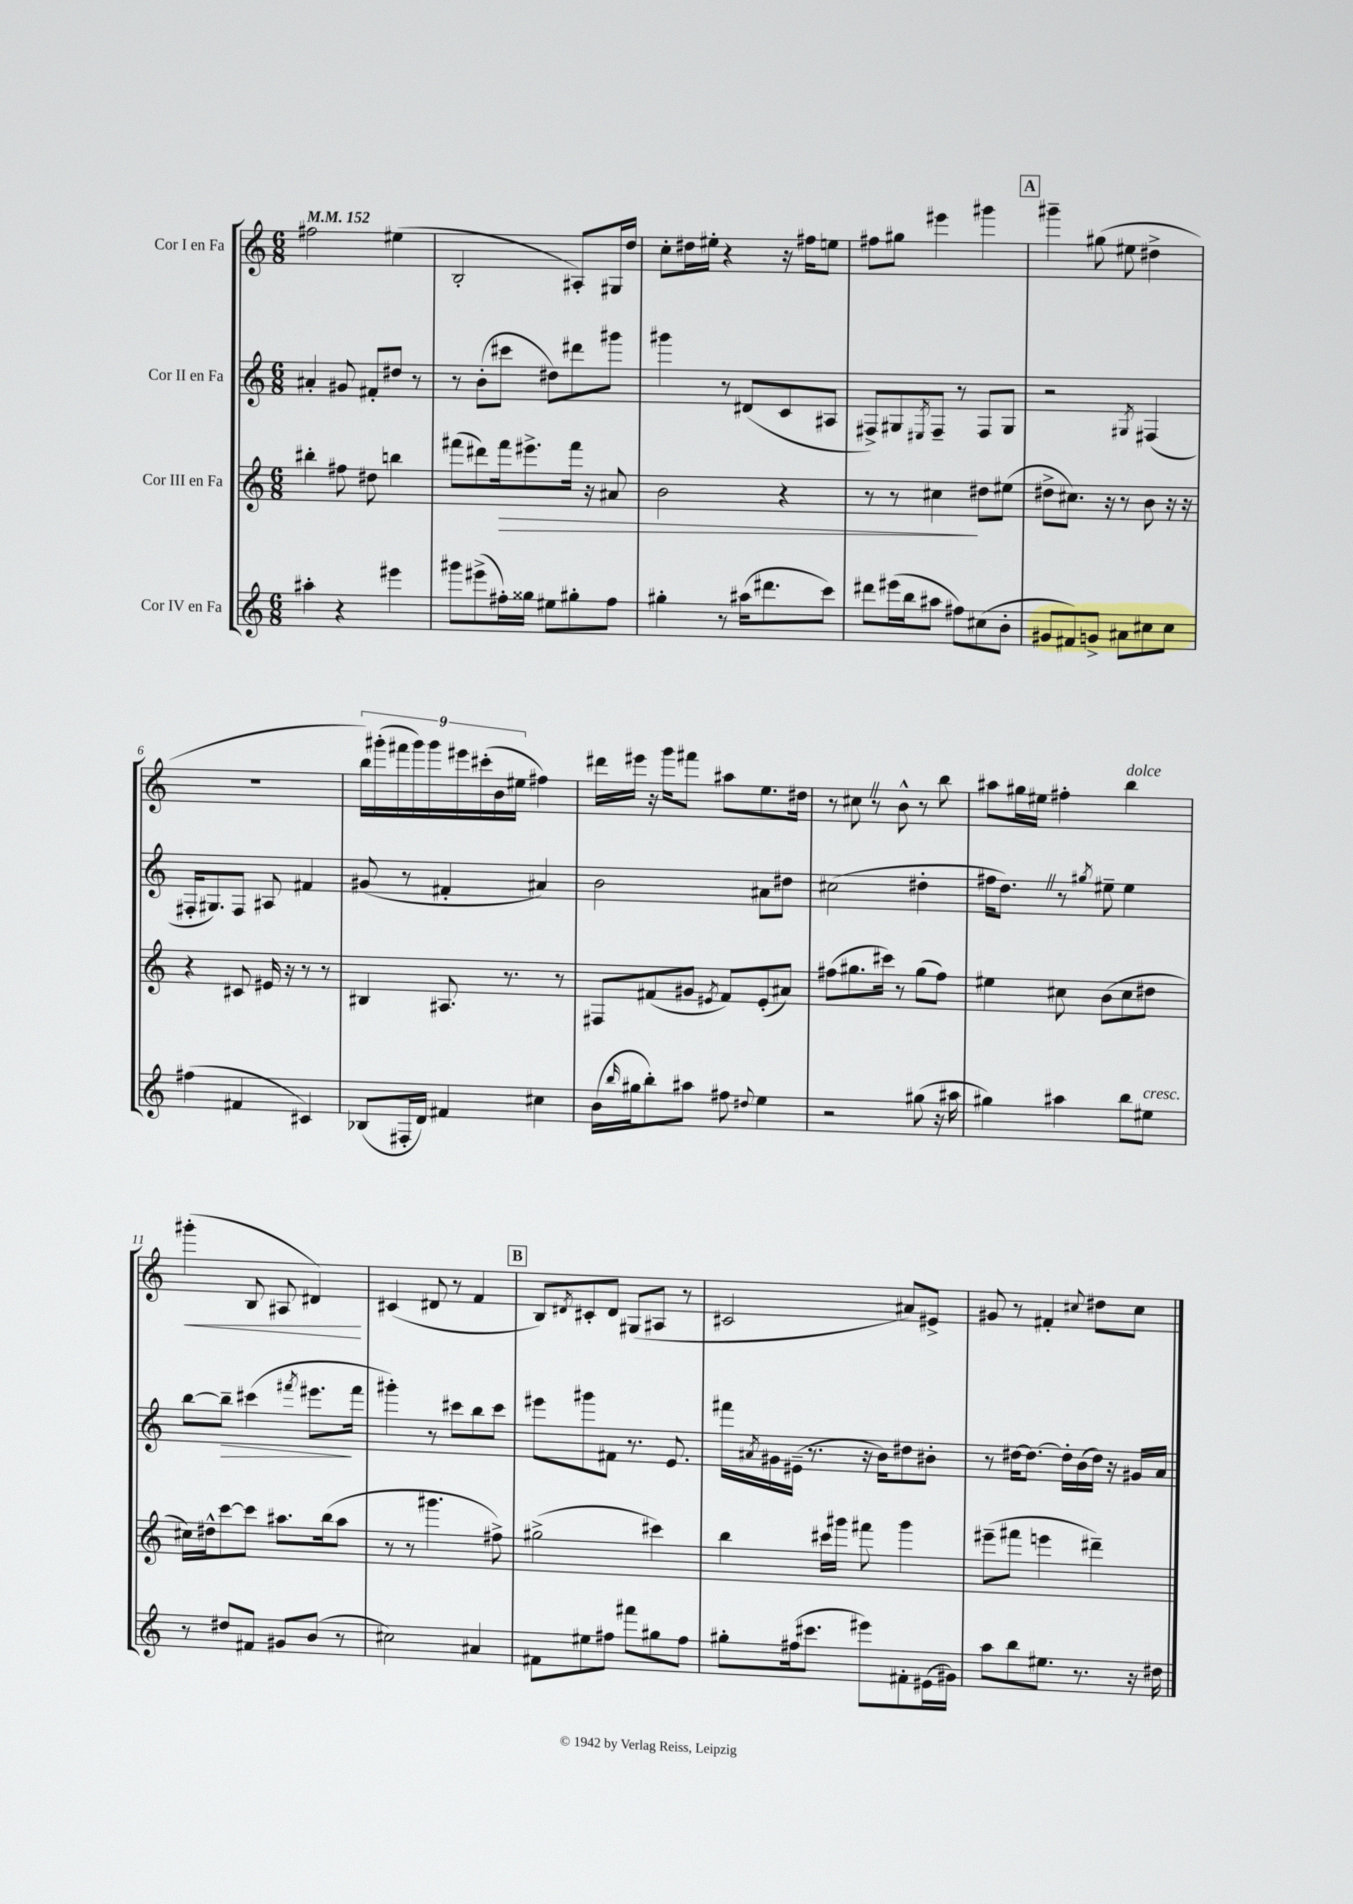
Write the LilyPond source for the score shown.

<<
\new StaffGroup <<
\new Staff = "s0" \with { instrumentName = "Cor I en Fa" } {
    \clef treble \key c \major \numericTimeSignature \time 6/8 \tempo 4 = 152
    fis''2 eis''4( |
    b2-. ais8-.) gis16 d''16 |
    c''8-. dis''16 eis''16-. r4 r16 fis''16 e''8 |
    fis''8 gis''8 eis'''4 gis'''4 |
    \mark \markup { \box "A" } gis'''4-- gis''8( eis''8 dis''4-> |
    R2. |
    \tuplet 9/8 { b''16) gis'''16-.( fis'''16 gis'''16) gis'''16 eis'''16 cis'''16-.( b'16 eis''16 } fis''4) |
    dis'''16 eis'''16 r16 g'''16 fis'''8 ais''8 e''8. dis''16 |
    r8 cis''8 \once \override BreathingSign.text = \markup { \musicglyph "scripts.caesura.straight" } \breathe r8 b'8-^ r8 b''8 |
    ais''8 gis''16 eis''16 fis''4-. b''4^\markup { \italic "dolce" } |
    gis'''4-.\<( b8 ais8 dis'4\!) |
    cis'4( dis'8 r8 f'4 |
    \mark \markup { \box "B" } b8) \acciaccatura { dis'8 } cis'8-. dis'8 gis8( ais8 r8 |
    cis'2 ais'8) eis'8-> |
    gis'8 r8 fis'4-. \appoggiatura { cis''8 } dis''8 cis''8 \bar "|." |
}
\new Staff = "s1" \with { instrumentName = "Cor II en Fa" } {
    \clef treble \key c \major \numericTimeSignature \time 6/8
    ais'4-. gis'8 fis'8-. dis''8 r8 |
    r8 b'8-.( cis'''8 dis''8) dis'''8 gis'''8 |
    gis'''4 r8 dis'8( c'8 ais8 |
    fis8->) gis8 \acciaccatura { eis8 } fis8-- r8 fis8 gis8 |
    \mark \markup { \box "A" } r2 \acciaccatura { gis8 } fis4( |
    fis16-. gis8.) fis8 ais8 fis'4 |
    gis'8( r8 fis'4-. ais'4) |
    b'2 ais'8 dis''8 |
    cis''2( dis''4-. |
    fis''16 d''8.) \once \override BreathingSign.text = \markup { \musicglyph "scripts.caesura.straight" } \breathe r8 \acciaccatura { gis''8 } eis''8-- eis''4 |
    b''8~ b''8--\> cis'''4( \acciaccatura { fis'''8 } eis'''8.\! fis'''16 |
    gis'''4-.) r8 cis'''8 b''8 cis'''8 |
    \mark \markup { \box "B" } eis'''8 gis'''8 fis'8 r8. e'8. |
    fis'''16 \acciaccatura { ais'8 } gis'16 eis'16--( r8. r16 b'16) dis''8 bis'8-. |
    r8 dis''16~ dis''8.~ dis''16-. b'16( dis''16) r16 gis'16 a'16 \bar "|." |
}
\new Staff = "s2" \with { instrumentName = "Cor III en Fa" } {
    \clef treble \key c \major \numericTimeSignature \time 6/8
    bis''4-. fis''8 dis''8 b''4 |
    fis'''8( dis'''8) fis'''16\> eis'''8.-> fis'''16 r16 ais'8 |
    b'2 r4 |
    r8 r8 cis''4\! dis''8 eis''8( |
    \mark \markup { \box "A" } dis''8-> cis''8.) r16 r8 b'8 r16 r16 |
    r4 cis'8 eis'16 r16 r8 r8 |
    bis4 ais8. r8. r8 |
    fis8 fis'8( gis'8 \acciaccatura { eis'8 } fis'8) eis'8-.( ais'8) |
    fis''8( gis''8. cis'''16) r8 gis''8( fis''8) |
    eis''4 cis''8 b'8( cis''8 dis''8 |
    cis''16) dis''16-^ c'''8~ c'''8 ais''8. b''16( ais''8 |
    r8 r8 gis'''4. fis''8->) |
    \mark \markup { \box "B" } gis''2->( cis'''4) |
    b''4 cis'''16 gis'''16 fis'''8 gis'''4 |
    eis'''8--( fis'''8 e'''4 dis'''4--) \bar "|." |
}
\new Staff = "s3" \with { instrumentName = "Cor IV en Fa" } {
    \clef treble \key c \major \numericTimeSignature \time 6/8
    ais''4-. r4 eis'''4 |
    gis'''8 eis'''8->( fis''16-.) gisis''16 eis''8 gis''8-. fis''8 |
    gis''4-. r8 ais''16( dis'''8. c'''8) |
    dis'''8 eis'''16( b''16 ais''8 fis''8) cis''8( b'8-. |
    \mark \markup { \box "A" } gis'8 fis'8) g'8-> ais'8 cis''8 cis''8 |
    fis''4( fis'4 cis'4) |
    bes8( fis16-. d'16) fis'4 cis''4 |
    b'16( \grace { b''16 } gis''16 b''8-.) ais''8 fis''8 \appoggiatura { dis''8 } e''4 |
    r2 gis''8( r16 ais''16 |
    gis''4) ais''4 b''8 eis''8^\markup { \italic "cresc." } |
    r8 dis''8 fis'8 gis'8 b'8( r8 |
    cis''2) ais'4 |
    \mark \markup { \box "B" } fis'8 eis''8 fis''8 fis'''8 gis''8 fis''8 |
    gis''8-. fis''16( cis'''8. eis'''8) fis'8-. eis'16( gis'16) |
    a''8 b''8 eis''8. r8. r16 dis''16 \bar "|." |
}
>>
>>
